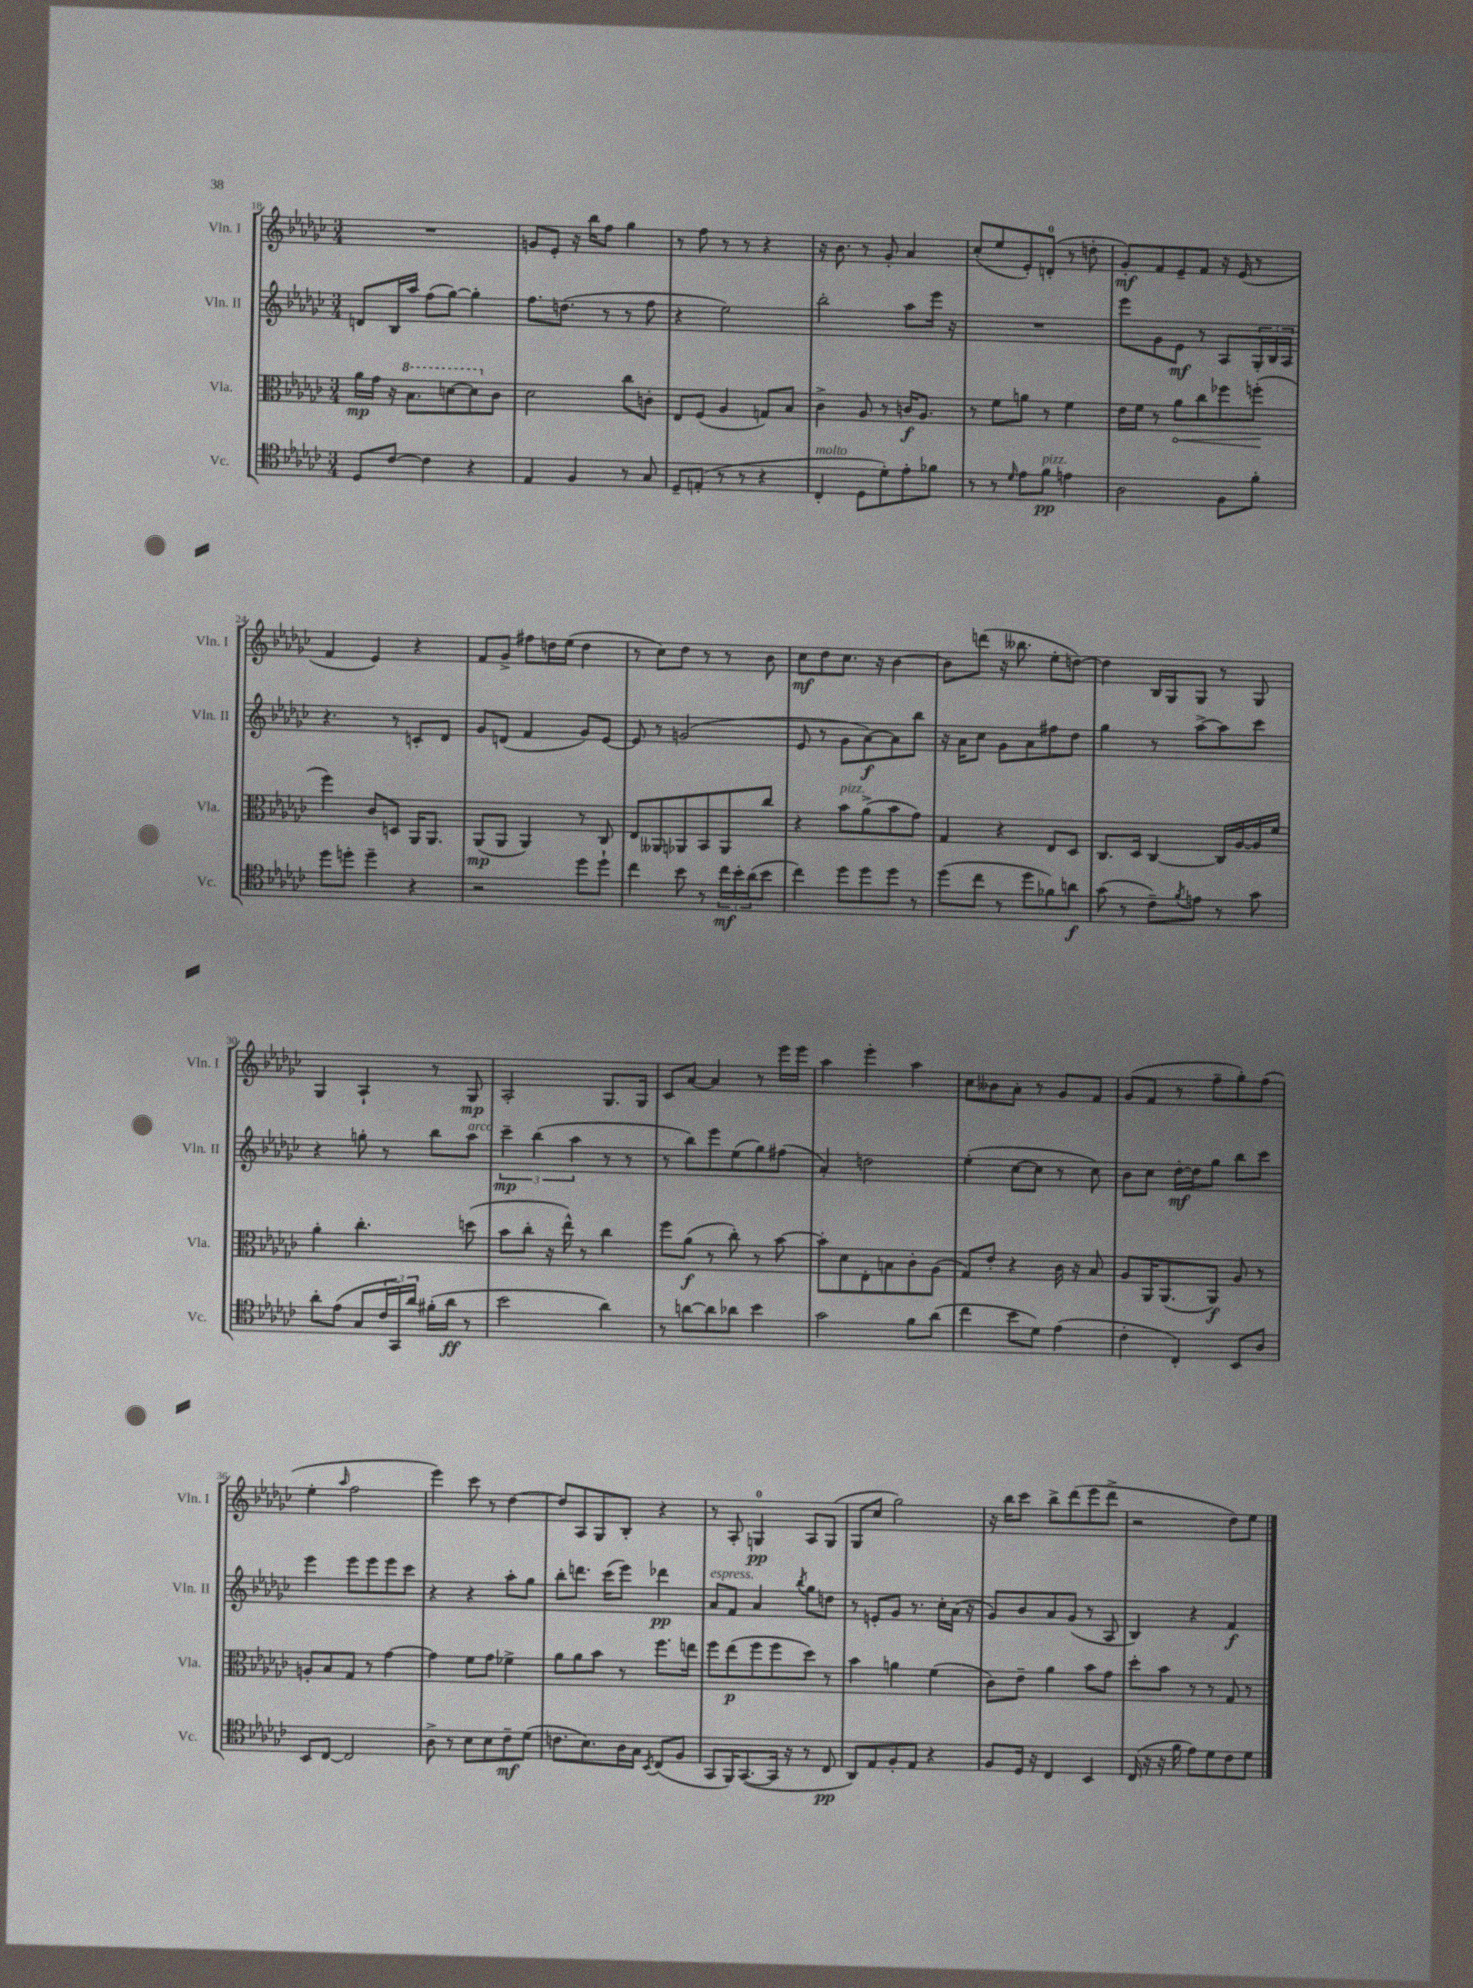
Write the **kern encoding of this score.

**kern	**kern	**kern	**kern
*staff4	*staff3	*staff2	*staff1
*clefC4	*clefC3	*clefG2	*clefG2
*k[b-e-a-d-g-c-]	*k[b-e-a-d-g-c-]	*k[b-e-a-d-g-c-]	*k[b-e-a-d-g-c-]
*M3/4	*M3/4	*M3/4	*M3/4
8D-	16a-	8d	2.r
.	16g-	.	.
[8c-	16r	16B-	.
.	8.b-	16aa-	.
4c-]	.	(8ff	.
.	[8dd	[8gg-)	.
4r	8dd]	4gg-']	.
.	8c-	.	.
=	=	=	=
4E-	2d-	8.ff	8g
.	.	.	8e-'
.	.	(8.dd	.
4F	.	.	16r
.	.	.	16bb-
.	.	8r	8ff
8r	8cc-	8r	4gg-
8G-	8c'	8ff	.
=	=	=	=
8D-~	8E-	4r	8r
(8E'	(8F	.	8ff
8r	4A-	2ee-)	8r
8r	.	.	8r
4r	8G)	.	4r
.	8B-	.	.
=	=	=	=
4C-'	4c-^	2bb-'	16r
.	.	.	8.b-
8D-	8A-	.	8r
8d-')	8r	.	8g-'
8e-'	16c	8aa-	4a-
.	8.A-	.	.
8f-	.	16eee-	.
.	.	16r	.
=	=	=	=
8r	8r	2.r	(8cc-'
8r	8f	.	8ee-
16qqd-	.	.	.
8e-	8a	.	8e-')
8f	8r	.	(8d'
4e	4f	.	8r
.	.	.	8dd'
=	=	=	=
2A-	16e-	8eee-	8g-')
.	16f	.	.
.	8r	8g-	8f
.	8a-	8e-	8e-~
.	8cc-	8r	8f
8F	8ff-	8A-	16r
.	.	.	(16e-
8f'	(8ff'	24G-'	8r
.	.	24B-	.
.	.	24A-	.
=	=	=	=
8dd-	4ff)	4.r	4f
8dd'	.	.	.
4dd~	8c-	.	4e-)
.	8D	8r	.
4r	16AA-	8c'	4r
.	8.AA-	.	.
.	.	8d-	.
=	=	=	=
2r	(8AA-	8g-	8f
.	8AA-	(8d	8g-^
.	4AA-)	4f	8ff#
.	.	.	16dd
.	.	.	(16ee-
8dd-	8r	8g-)	4dd
8dd-`	8C-	[8e-	.
=	=	=	=
4cc-	8E-	8e-]	8r
.	8AA--	8r	8cc-)
8b-	8AA-	(2g	8dd-
8r	8BB-	.	8r
24cc-	8AA-	.	8r
24b-'	.	.	.
(24a-	.	.	.
8b-	8cc-	.	8b-
=	=	=	=
4cc-)	4r	8e-	8cc-
.	.	8r	8dd-
8dd-	8b-	8g-	8.cc-
8dd-	(8a-^	[8a-)	.
.	.	.	16r
8dd-	8b-	8a-]	[4b-
8r	8g-)	8bb-	.
=	=	=	=
(8dd-	4G-	16r	8b-]
.	.	16a-	.
8cc-	.	8cc-	(8ddd
8r	4r	8g-	16r
.	.	.	8.bb--
8dd-	.	8a-	.
8f-)	8E-	8ff#	8ee-'
8a	8D-	8dd-	[8dd)
=	=	=	=
(8g-	8.C-	4gg-	4dd]
8r	.	.	.
.	16D-	.	.
8c-~)	[4C-	8r	16B-
.	.	.	16G-
8qf	.	.	.
8e	.	[8aa-^	8G-
8r	16C-]	8aa-]	8r
.	[16A-	.	.
8g-	16A-]	8ccc-	8G-
.	16f	.	.
=	=	=	=
8a-'	4a-'	4r	4G-
(8e-	.	.	.
8G-	4.cc-'	8gg'	4A-`
24c-	.	8r	.
24GG-)	.	.	.
24a-	.	.	.
(16f#'	.	8bb-	8r
16a-	.	.	.
8r	(8dd	8aa-	8G-
=	=	=	=
2b-	8b-	6ccc-~	2A-'
.	8cc-'	.	.
.	.	(6bb-	.
.	16r	.	.
.	16ee-^^)	.	.
.	.	6aa-	.
.	8r	.	.
4a-)	4cc-	8r	8.G-
.	.	8r	.
.	.	.	16G-
=	=	=	=
8r	8ff	8r	8c-
[8a	(8a-	8bb-)	[8a-
8a]	8r	8eee-	4a-]
8a-	8cc-')	(8ee-	.
4b-	8r	8gg-)	8r
.	[8b-	(8ff#	16eee-
.	.	.	16eee-
=	=	=	=
2g-	8b-']	4a-')	4aa-
.	8d-	.	.
.	8E-'	2dd	4eee-'
.	8B	.	.
8f	8c-'	.	4aa-
(8a-	(8A-	.	.
=	=	=	=
4cc-	8G-)	(4ee-'	8cc-
.	8e-'	.	8b--
8b-	4r	[8cc-	8a-'
8d-)	.	8cc-]	8r
(4e-	16c-	8r	8g-
.	16r	.	.
.	8B-	8cc-)	8f
=	=	=	=
4c-'	8A-	8b-	(8g-
.	16AA-	8cc-	8f
.	(8.AA-	.	.
4C-')	.	[16dd-'	8r
.	.	16dd-]	.
.	8AA-)	8gg-	8ff~
8BB-	8A-	8bb-	8gg-')
8A-	8r	8ccc-	(8ff
=	=	=	=
8BB-	8A'	4eee-	4ee-'
[8C-	8B-	.	.
.	.	.	16qqaa-
2C-]	8G-	8eee-	2ff
.	8r	8eee-	.
.	[4g-	8eee-	.
.	.	8ccc-	.
=	=	=	=
8A-^	4g-]	4r	4eee-)
8r	.	.	.
8B-	8f	4r	8ccc-
8B-	8g-	.	8r
8c-~	4f-^	8aa-'	[4dd-
(8d-	.	8gg-	.
=	=	=	=
8.c	8a-	8bb-'	8dd-]
.	8a-	8.ddd	8A-
8.B-)	.	.	.
.	8b-	.	8G-
.	.	(16ccc-	.
16A-	8r	8eee-)	8B-'
16G-	.	.	.
8qBB-	.	.	.
(8C-	8.ff	4ddd-	4r
8F	.	.	.
.	16ee	.	.
=	=	=	=
8GG-	8ff	8a-	8r
16FF)	(8ee-	8f	8A-'
([8.GG-	.	.	.
.	8ff	4a-	4G
16GG-]	8ff	.	.
16r	.	.	.
.	.	8qbb-	.
8r	8dd-)	8gg-	8A-
8C-	8r	8dd	(8G
=	=	=	=
8AA-)	4b-	8r	8G-
8E-	.	8e'	8cc-
8F'	4a	8g-	2gg-)
8E-	.	8.r	.
4r	(4f	.	.
.	.	16cc-'	.
.	.	(16a-	.
.	.	16r	.
=	=	=	=
8F	8c-)	8g-)	16r
.	.	.	16bb-
16D-	8e-~	8b-	8ccc-
16r	.	.	.
4C-	4a-	8a-	8bb-^
.	.	(8g-	(8ddd-
4BB-	8b-	8r	8eee-
.	8g-	8A-	8ddd-^
=	=	=	=
(16C-	8dd-'	4B-)	2r
16r	.	.	.
16r	8b-	.	.
16f	.	.	.
8e-)	8r	4r	.
8d-	8r	.	.
8c-	8G-	4f	8dd-)
8d-	8r	.	8ee-
==	==	==	==
*-	*-	*-	*-
